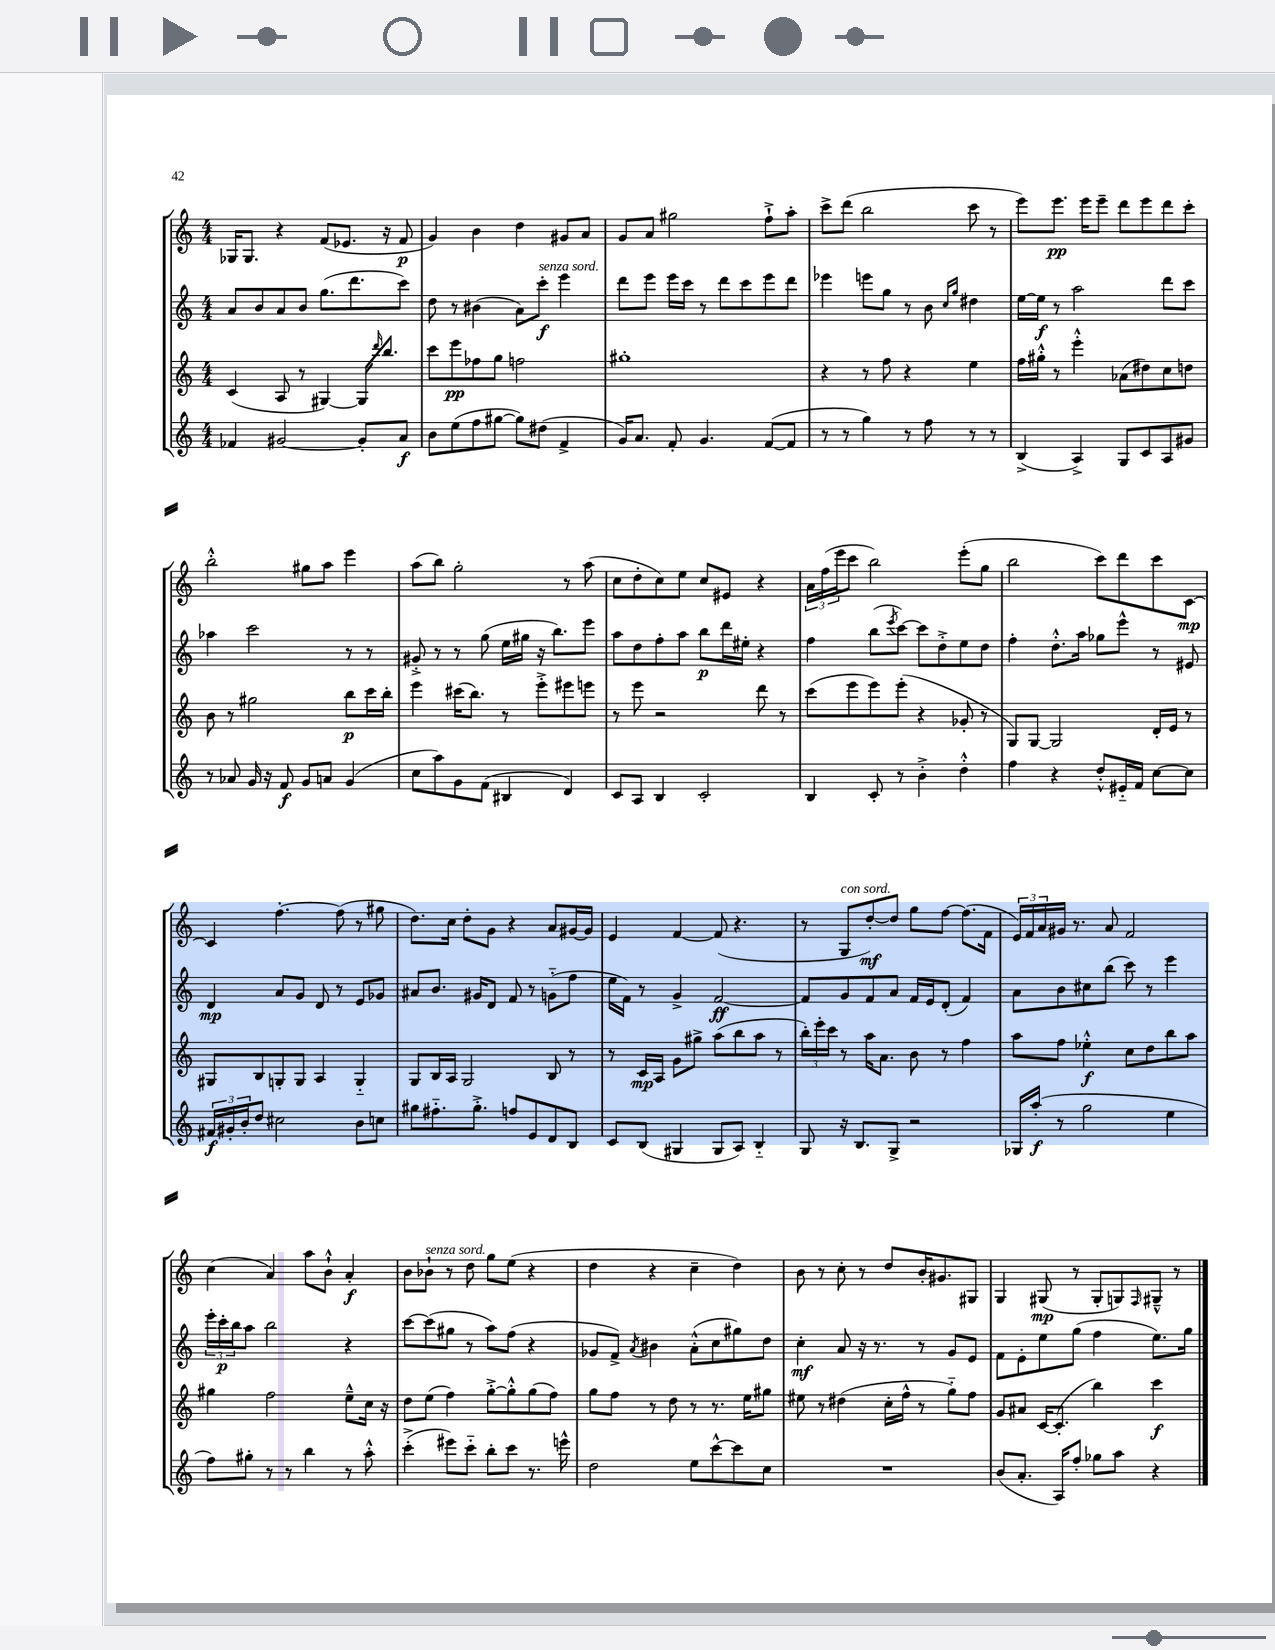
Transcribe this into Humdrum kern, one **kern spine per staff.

**kern	**dynam	**kern	**dynam	**kern	**dynam	**kern	**dynam
*part4	*part4	*part3	*part3	*part2	*part2	*part1	*part1
*staff4	*staff4	*staff3	*staff3	*staff2	*staff2	*staff1	*staff1
*clefG2	*	*clefG2	*	*clefG2	*	*clefG2	*
*k[]	*	*k[]	*	*k[]	*	*k[]	*
*M4/4	*	*M4/4	*	*M4/4	*	*M4/4	*
=53	=53	=53	=53	=53	=53	=53	=53
4f-X/	.	(4c/	.	8a/L	.	16G-X/KL	.
.	.	.	.	.	.	8.G-/J	.
.	.	.	.	8b/	.	.	.
[2g#X/	.	8A/	.	8a/	.	4r	.
.	.	8r	.	8b/J	.	.	.
.	.	[4G#X/)	.	(8.gg\L	.	(8f/L	.
.	.	.	.	.	.	8.e-X/J	.
.	.	.	.	8.ddd\	.	.	.
8g#'/L]	.	16G#/KL]	.	.	.	.	.
.	.	16qqddd/	.	.	.	.	.
.	.	8.bb/J	.	.	.	16r	.
8a/J	f	.	.	8ccc\J)	.	8f/	p
=54	=54	=54	=54	=54	=54	=54	=54
8b\L	.	8ccc\L	.	8dd\	.	4g/)	.
(8ee\	.	8eee\	pp	8r	.	.	.
8ff\	.	8ff-X\	.	(4b#X\	.	4b\	.
[8gg#X\J	.	8gg\J	.	.	.	.	.
8gg#\L])	.	2ffn\	.	8a\L)	.	4dd\	.
!	!	!	!	!LO:TX:a:i:t=senza sord.	!	!	!
(8dd#X\J	.	.	.	8ccc'\J	f	.	.
4f^/	.	.	.	4eee\	.	8g#X/L	.
.	.	.	.	.	.	8a/J	.
=55	=55	=55	=55	=55	=55	=55	=55
16g/KL)	.	1gg#X'	.	8ddd\L	.	8g/L	.
8.a/J	.	.	.	.	.	.	.
.	.	.	.	8eee\J	.	8a/J	.
8f'/	.	.	.	16eee\LL	.	2gg#X\	.
.	.	.	.	16ccc\JJ	.	.	.
4.g/	.	.	.	8r	.	.	.
.	.	.	.	8ddd\L	.	.	.
.	.	.	.	8ccc\	.	.	.
([8f/L	.	.	.	8eee\	.	8ff`^\L	.
8f/J]	.	.	.	8ddd\J	.	8aa'\J	.
=56	=56	=56	=56	=56	=56	=56	=56
8r	.	4r	.	4eee-X\	.	8ccc^\L	.
8r	.	.	.	.	.	(8ddd\J	.
4gg\)	.	8r	.	8eeen\L	.	2bb\	.
.	.	8ff\	.	8gg\J	.	.	.
8r	.	4r	.	8r	.	.	.
8ff\	.	.	.	8b\	.	.	.
.	.	.	.	16qqcc/LL	.	.	.
.	.	.	.	16qqgg/JJ	.	.	.
8r	.	4ee\	.	4dd#X\	.	8ccc\	.
8r	.	.	.	.	.	8r	.
=57	=57	=57	=57	=57	=57	=57	=57
(4B^/	.	16ff\LL	.	[16ee\LL	.	8eee\L)	.
.	.	16gg#X'^^\JJ	.	16ee\JJ]	f	.	.
.	.	8r	.	8r	.	8.eee\J	pp
4A^/)	.	4eee'^^\	.	2aa\	.	.	.
.	.	.	.	.	.	16eee\KL	.
.	.	.	.	.	.	8eee~\J	.
8G/L	.	(8a-X\L	.	.	.	8ddd\L	.
8c/	.	8dd#X\)	.	.	.	8eee\	.
8A/	.	8cc\	.	8ddd\L	.	8ddd\	.
8g#X/J	.	8ddn\J	.	8ccc\J	.	8ccc'\J	.
!!LO:LB:g=z
=58	=58	=58	=58	=58	=58	=58	=58
8r	.	8b\	.	4aa-X\	.	2bb'^^\	.
8a-X/	.	8r	.	.	.	.	.
16g/	.	2gg#X\	.	2ccc\	.	.	.
16r	.	.	.	.	.	.	.
8f/	f	.	.	.	.	.	.
8g/L	.	.	.	.	.	8gg#X\L	.
8an/J	.	.	.	.	.	8aa\J	.
(4g/	.	8bb\L	p	8r	.	4eee\	.
.	.	16ccc\L	.	8r	.	.	.
.	.	16bb'\JJ	.	.	.	.	.
=59	=59	=59	=59	=59	=59	=59	=59
8cc\L	.	4eee\	.	8g#X'^/	.	(8aa\L	.
8aa\)	.	.	.	8r	.	8bb\J)	.
8g\	.	(16ccc#X\KL	.	8r	.	2gg'\	.
.	.	8.bb\J)	.	.	.	.	.
(8f\J	.	.	.	(8gg\	.	.	.
4B#X/	.	8r	.	16ee\LL	.	.	.
.	.	.	.	16gg#X\JJ	.	.	.
.	.	8eee'^\L	.	16r	.	.	.
.	.	.	.	8.bb\L)	.	.	.
4d/)	.	8eee#X\	.	.	.	8r	.
.	.	8eeen\J	.	8eee\J	.	(8aa\	.
=60	=60	=60	=60	=60	=60	=60	=60
8c/L	.	8r	.	8aa\L	.	8cc\L	.
8A/J	.	8eee\	.	8dd\	.	8dd'\	.
4B/	.	2r	.	8ff'\	.	8cc\)	.
.	.	.	.	8aa\J	.	8ee\J	.
2c'/	.	.	.	8bb\L	p	8cc/L	.
.	.	.	.	16ddd\L	.	8e#X/J	.
.	.	.	.	16ee#X'\JJ	.	.	.
.	.	8ddd\	.	4r	.	4r	.
.	.	8r	.	.	.	.	.
=61	=61	=61	=61	=61	=61	=61	=61
4B/	.	(8ccc\L	.	4ff\	.	24a\LL	.
.	.	.	.	.	.	(24ff\	.
.	.	.	.	.	.	24eee\J	.
.	.	8eee\	.	.	.	8ccc\J	.
8c'/	.	8eee\)	.	(8bb\L	.	2bb\)	.
.	.	.	.	8qeee/	.	.	.
8r	.	(8eee'\J	.	[8ccc\J)	.	.	.
4b'^\	.	4r	.	8ccc\L]	.	.	.
.	.	.	.	8dd'^\	.	.	.
4dd'^^\	.	8g-X'/	.	8ee\	.	(8eee'\L	.
.	.	8r	.	8dd\J	.	8gg\J	.
=62	=62	=62	=62	=62	=62	=62	=62
4ff\	.	8G/L)	.	4ff'\	.	2bb\	.
.	.	[8G/J	.	.	.	.	.
4r	.	2G/]	.	8.dd'^^\L	.	.	.
.	.	.	.	16aa\Jk	.	.	.
8dd'^^/L	.	.	.	8gg-X\L	.	8ccc\L)	.
16e#X/L	.	.	.	8eee^^\J	.	8ddd\	.
16f/JJ	.	.	.	.	.	.	.
[8cc\L	.	16d'/LL	.	8r	.	8ccc\	.
.	.	16e/JJ	.	.	.	.	.
8cc\J]	.	8r	.	8e#X/	.	[8c\J	mp
!!LO:LB:g=z
=63	=63	=63	=63	=63	=63	=63	=63
24f#X/LL	f	8G#X/L	.	4d/	mp	4c/]	.
24g#X'/	.	.	.	.	.	.	.
24b'/J	.	.	.	.	.	.	.
8dd/J	.	8B/	.	.	.	.	.
2cc#X\	.	8Gn'/	.	8a/L	.	[4.ff'\	.
.	.	8G/J	.	8g/J	.	.	.
.	.	4A/	.	8d/	.	.	.
.	.	.	.	8r	.	(8ff\]	.
8b\L	.	4G/	.	8e/L	.	8r	.
8ccn\J	.	.	.	8g-X/J	.	8gg#X\	.
=64	=64	=64	=64	=64	=64	=64	=64
8gg#X\L	.	8G/L	.	8a#X/L	.	8.dd\L)	.
8.ff#X\	.	16B/L	.	8.b/J	.	.	.
.	.	16A/JJ	.	.	.	16cc\Jk	.
.	.	2G/	.	.	.	8dd'\L	.
8.gg#'^\J	.	.	.	16g#X/KL	.	.	.
.	.	.	.	8d/J	.	8g\J	.
8ffn/L	.	.	.	8f/	.	4r	.
8e/	.	.	.	8r	.	.	.
8d/	.	8B/	.	(8gn\L	.	8a/L	.
8B/J	.	8r	.	8ff\J	.	[16g#X/L	.
.	.	.	.	.	.	16g#/JJ]	.
=65	=65	=65	=65	=65	=65	=65	=65
8c/L	.	8r	.	16ee\LL	.	4e/	.
.	.	.	.	16f\JJ)	.	.	.
(8B/J	.	16c/LL	mp	8r	.	.	.
.	.	16A/JJ	.	.	.	.	.
4G#X/	.	8g\L	.	4g^/	.	[4f/	.
.	.	8gg#X^\J	.	.	.	.	.
8G#/L	.	(8aa\L	.	[2f/	ff	(8f/]	.
8A/J)	.	8bb\	.	.	.	4.r	.
4B/	.	8aa\J	.	.	.	.	.
.	.	8r	.	.	.	.	.
=66	=66	=66	=66	=66	=66	=66	=66
8G/	.	24bb'\LL)	.	8f/L]	.	8r	.
.	.	24eee'\	.	.	.	.	.
.	.	24ccc\JJ	.	.	.	.	.
!	!	!	!	!	!	!LO:TX:a:i:t=con sord.	!
16r	.	8r	.	8g/	.	8G/L	.
8.B/L	.	.	.	.	.	.	.
.	.	16aa\KL	.	8f/	.	[8dd'/)	mf
.	.	8.a\J	.	.	.	.	.
8G^/J	.	.	.	8a/J	.	8dd/J]	.
2r	.	8b\	.	16f/LL	.	8gg\L	.
.	.	.	.	16e/J	.	.	.
.	.	8r	.	(8d'/J	.	[8ff\J	.
.	.	4ff\	.	4f/)	.	(8.ff\L]	.
.	.	.	.	.	.	16f\Jk	.
=67	=67	=67	=67	=67	=67	=67	=67
16G-X/LL	.	8aa\L	.	8a\L	.	24e/LL)	.
.	.	.	.	.	.	24f/	.
(16aa'/JJ	f	.	.	.	.	.	.
.	.	.	.	.	.	24a/	.
8r	.	8ff\J	.	8b\	.	16g#X/JJ	.
.	.	.	.	.	.	8.r	.
2gg\	.	4ee-X'^^\	f	8cc#X\	.	.	.
.	.	.	.	(8bb\J	.	8a/	.
.	.	8cc\L	.	8ccc\)	.	2f/	.
.	.	8dd\	.	8r	.	.	.
4ee\	.	8bb\	.	4eee\	.	.	.
.	.	8aa\J	.	.	.	.	.
!!LO:LB:g=z
=68	=68	=68	=68	=68	=68	=68	=68
8ff\L)	.	4gg#X\	.	24eee'\LL	.	(4cc\	.
.	.	.	.	24ccc'\	p	.	.
.	.	.	.	24bb\J	.	.	.
8gg#X'\J	.	.	.	8aa\J	.	.	.
8r	.	2ff\	.	2bb\	.	4a/)	.
8r	.	.	.	.	.	.	.
4bb\	.	.	.	.	.	8aa\L	.
.	.	.	.	.	.	8b`^^\J	.
8r	.	8ee~^^\L	.	4r	.	4a'/	f
8aa'^^\	.	16cc\Jk	.	.	.	.	.
.	.	16r	.	.	.	.	.
=69	=69	=69	=69	=69	=69	=69	=69
(4ccc'^\	.	8dd\L	.	[8ccc\L	.	8b\L	.
!	!	!	!	!	!	!LO:TX:a:i:t=senza sord.	!
.	.	(8ee\J	.	(8ccc\]	.	8b-X`\J	.
8eee#X\L)	.	4ff\)	.	8gg#X\J	.	8r	.
8ccc\J	.	.	.	8r	.	8dd\	.
8bb'\L	.	[8gg'^\L	.	8aa\L)	.	8gg\L	.
8ccc\J	.	8gg'^^\]	.	(8ff\J	.	(8ee\J	.
8.r	.	(8gg\	.	4r	.	4r	.
.	.	8ff\J)	.	.	.	.	.
16eeen^^\	.	.	.	.	.	.	.
=70	=70	=70	=70	=70	=70	=70	=70
2dd\	.	8gg\L	.	8g-X/L	.	4dd\	.
.	.	8ff\J	.	8f^/J)	.	.	.
.	.	.	.	8qa/	.	.	.
.	.	8r	.	4b#X\	.	4r	.
.	.	8dd\	.	.	.	.	.
8ee\L	.	8r	.	(8a'^^\L	.	4cc~\	.
[8ccc^^\	.	8.r	.	8cc\	.	.	.
8ccc\]	.	.	.	8gg#X\)	.	4dd\)	.
.	.	16ee\KL	.	.	.	.	.
8cc\J	.	8gg#X\J	.	8dd\J	.	.	.
=71	=71	=71	=71	=71	=71	=71	=71
1r	.	8ee#X\	.	4cc'\	mf	8b\	.
.	.	8r	.	.	.	8r	.
.	.	(4dd#X\	.	8a/	.	8cc'\	.
.	.	.	.	16r	.	8r	.
.	.	.	.	8.r	.	.	.
.	.	16cc'\LL	.	.	.	8dd/L	.
.	.	16ff^^\JJ	.	.	.	.	.
.	.	8r	.	8r	.	16b'/K	.
.	.	.	.	.	.	8.g#X/	.
.	.	8gg\L)	.	8g/L	.	.	.
.	.	8ff\J	.	8e/J	.	8G#X/J	.
=72	=72	=72	=72	=72	=72	=72	=72
(8b/L	.	8g/L	.	8f\L	.	4G/	.
8.a'/J	.	8a#X/J	.	8e'\	.	.	.
.	.	[16c/KL	.	8ee\	.	(8G#X/	mp
16A/KL)	.	(8.c'/J]	.	.	.	.	.
8ff'/J	.	.	.	(8gg\J	.	8r	.
8gg-X\L	.	4bb\)	.	4ff\	.	8G#'/L	.
8aa\J	.	.	.	.	.	8Gn/)	.
.	.	.	.	.	.	16qqF/	.
4r	.	4ccc\	f	8.ee\L)	.	8G#X~^^/J	.
.	.	.	.	.	.	8r	.
.	.	.	.	16gg\Jk	.	.	.
==	==	==	==	==	==	==	==
*-	*-	*-	*-	*-	*-	*-	*-
